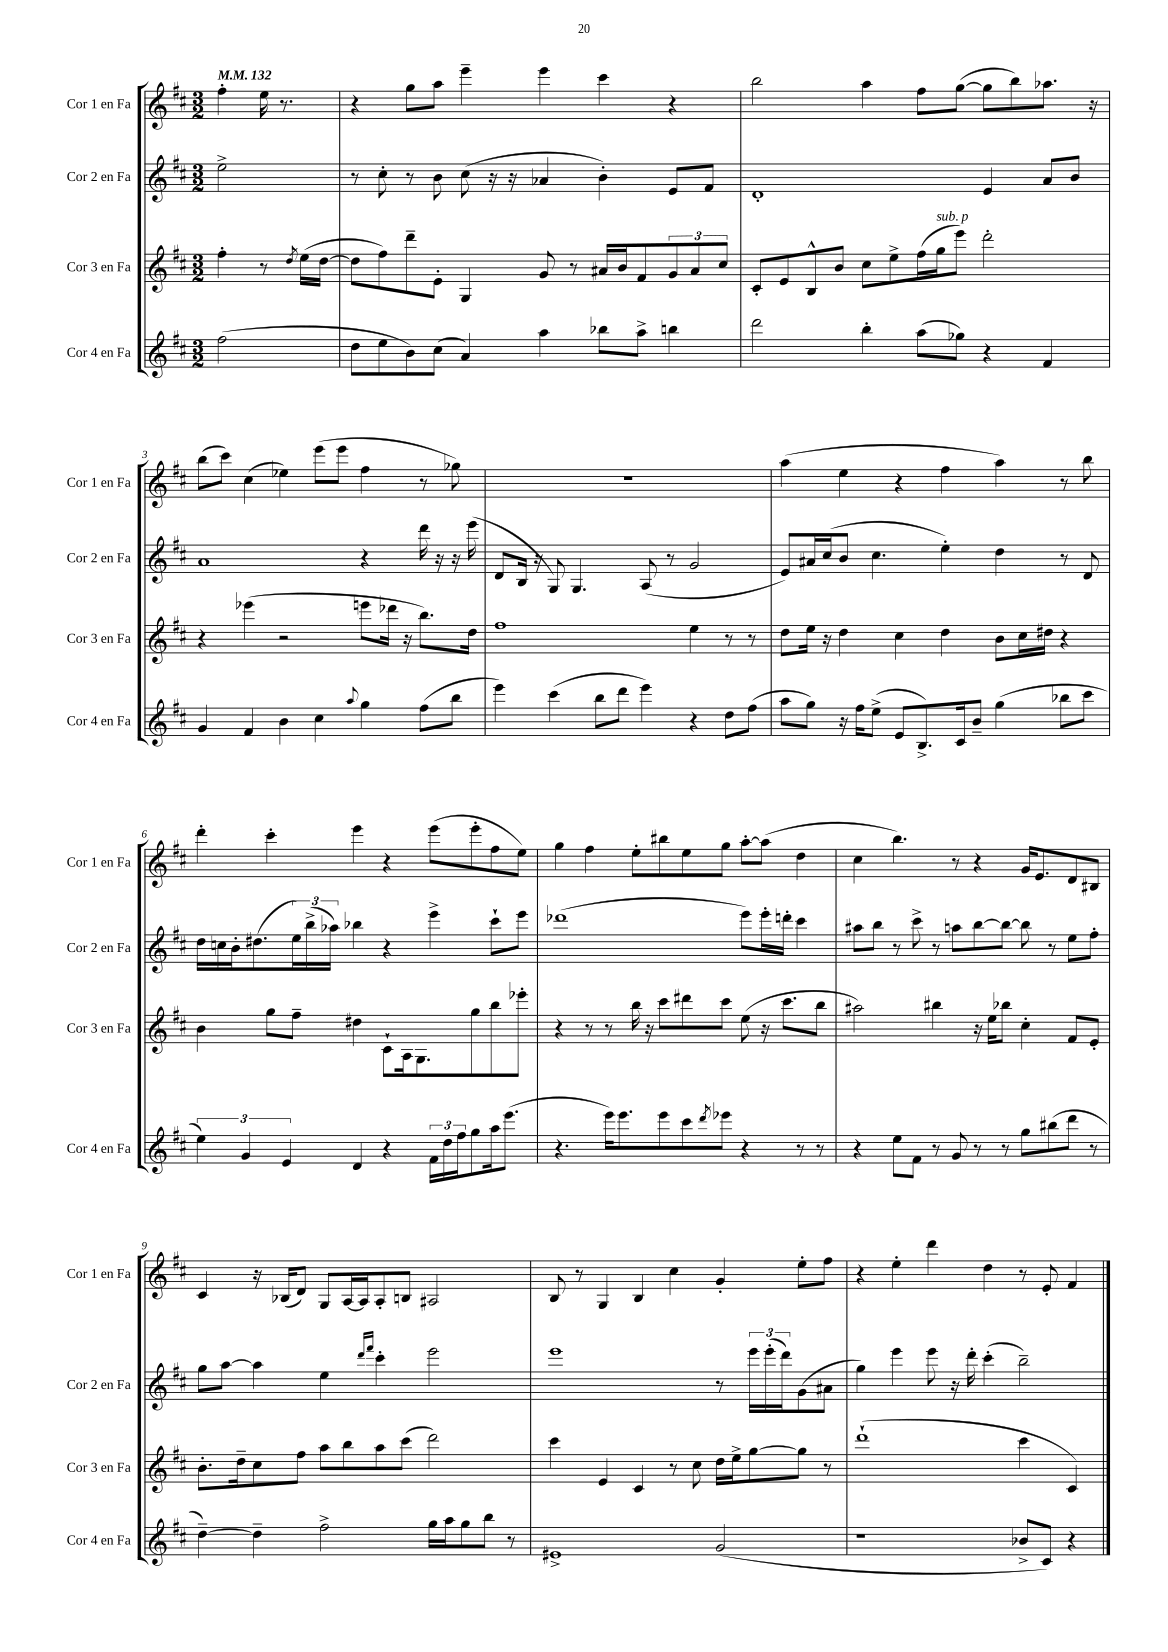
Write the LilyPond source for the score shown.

<<
\new StaffGroup <<
\new Staff = "s0" \with { instrumentName = "Cor 1 en Fa" shortInstrumentName = "Cor 1 en Fa" } {
    \clef treble \key d \major \numericTimeSignature \time 3/2 \partial 2 \tempo 4 = 132
    fis''4-. e''16 r8. |
    r4 g''8 a''8 e'''4-- e'''4 cis'''4 r4 |
    b''2 a''4 fis''8 g''8~( g''8 b''8) aes''8. r16 |
    b''8( cis'''8) cis''4( ees''4) e'''8( e'''8 fis''4 r8 ges''8) |
    R1. |
    a''4( e''4 r4 fis''4 a''4) r8 b''8 |
    d'''4-. cis'''4-. e'''4 r4 e'''8( e'''8-. fis''8 e''8) |
    g''4 fis''4 e''8-. bis''8 e''8 g''8 a''8~-. a''8( d''4 |
    cis''4 b''4.) r8 r4 g'16 e'8. d'8 bis8 |
    cis'4 r16 bes16( d'8) g8 a16~ a16 a8-. b8 ais2 |
    b8 r8 g4 b4 cis''4 g'4-. e''8-. fis''8 |
    r4 e''4-. d'''4 d''4 r8 e'8-. fis'4 \bar "|." |
}
\new Staff = "s1" \with { instrumentName = "Cor 2 en Fa" shortInstrumentName = "Cor 2 en Fa" } {
    \clef treble \key d \major \numericTimeSignature \time 3/2 \partial 2
    e''2-> |
    r8 cis''8-. r8 b'8 cis''8( r16 r16 aes'4 b'4-.) e'8 fis'8 |
    d'1-. e'4 a'8 b'8 |
    a'1 r4 d'''16 r16 r16 e'''16( |
    d'8 b16 r16 g8) g4. a8( r8 g'2 |
    e'8) ais'16 cis''16( b'8 cis''4. e''4-.) d''4 r8 d'8 |
    d''16 c''16 b'16-. dis''8.( \tuplet 3/2 { e''16) b''16->( aes''16) } bes''4 r4 e'''4-> cis'''8-! e'''8 |
    des'''1( e'''8) e'''16-. d'''16-. cis'''4 |
    ais''8 b''8 r8 cis'''8-> r8 a''8 b''8~ b''8~ b''8 r8 e''8 fis''8-. |
    g''8 a''8~ a''4 e''4 \grace { d'''16 fis'''16 } cis'''4-. e'''2 |
    e'''1 r8 \tuplet 3/2 { e'''16 e'''16-.( d'''16) } g'8( ais'8 |
    g''4) e'''4 e'''8 r16 d'''16-. cis'''4-.( b''2--) \bar "|." |
}
\new Staff = "s2" \with { instrumentName = "Cor 3 en Fa" shortInstrumentName = "Cor 3 en Fa" } {
    \clef treble \key d \major \numericTimeSignature \time 3/2 \partial 2
    fis''4-. r8 \acciaccatura { d''8 } e''16( d''16~ |
    d''8 fis''8) d'''8-- e'8-. g4 g'8 r8 ais'16 b'16 fis'8 \tuplet 3/2 { g'8 ais'8 cis''8 } |
    cis'8-. e'8 b8-^ b'8 cis''8 e''8-> fis''16( g''16^\markup { \italic "sub. p" } e'''8) d'''2-. |
    r4 ees'''4( r2 e'''8 des'''16 r16 b''8.) d''16 |
    fis''1 e''4 r8 r8 |
    d''8 e''16 r16 d''4 cis''4 d''4 b'8 cis''16 dis''16 r4 |
    b'4 g''8 fis''8-- dis''4 cis'8-! a16 g8. g''8 b''8 ees'''8-. |
    r4 r8 r8 b''16 r16 cis'''8 dis'''8 cis'''8 e''8( r16 cis'''8. b''8 |
    ais''2) bis''4 r16 e''16 bes''8 cis''4-. fis'8 e'8-. |
    b'8.-. d''16-- cis''8 fis''8 a''8 b''8 a''8 cis'''8( d'''2) |
    cis'''4 e'4 cis'4 r8 cis''8 d''16 e''16-> g''8~ g''8 r8 |
    d'''1-!( cis'''4 cis'4) \bar "|." |
}
\new Staff = "s3" \with { instrumentName = "Cor 4 en Fa" shortInstrumentName = "Cor 4 en Fa" } {
    \clef treble \key d \major \numericTimeSignature \time 3/2 \partial 2
    fis''2( |
    d''8 e''8 b'8) cis''8( a'4) a''4 bes''8 a''8-> b''4 |
    d'''2 b''4-. a''8( ges''8) r4 fis'4 |
    g'4 fis'4 b'4 cis''4 \appoggiatura { a''8 } g''4 fis''8( b''8 |
    e'''4) cis'''4( b''8 d'''8 e'''4) r4 d''8 fis''8( |
    a''8 g''8) r16 fis''16 e''8->( e'8 b8.->) cis'16 b'8-- g''4( bes''8 cis'''8 |
    \tuplet 3/2 { e''4) g'4 e'4 } d'4 r4 \tuplet 3/2 { fis'16 d''16 fis''16 } g''8 a''16 e'''8.( |
    r4. e'''16) e'''8. e'''8 cis'''8 \acciaccatura { d'''8 } ees'''8 r4 r8 r8 |
    r4 e''8 fis'8 r8 g'8 r8 r8 g''8 bis''8( d'''8 r8 |
    d''4~--) d''4-- fis''2-> g''16 a''16 g''8 b''8 r8 |
    eis'1-> g'2( |
    r1 bes'8-> cis'8) r4 \bar "|." |
}
>>
>>
